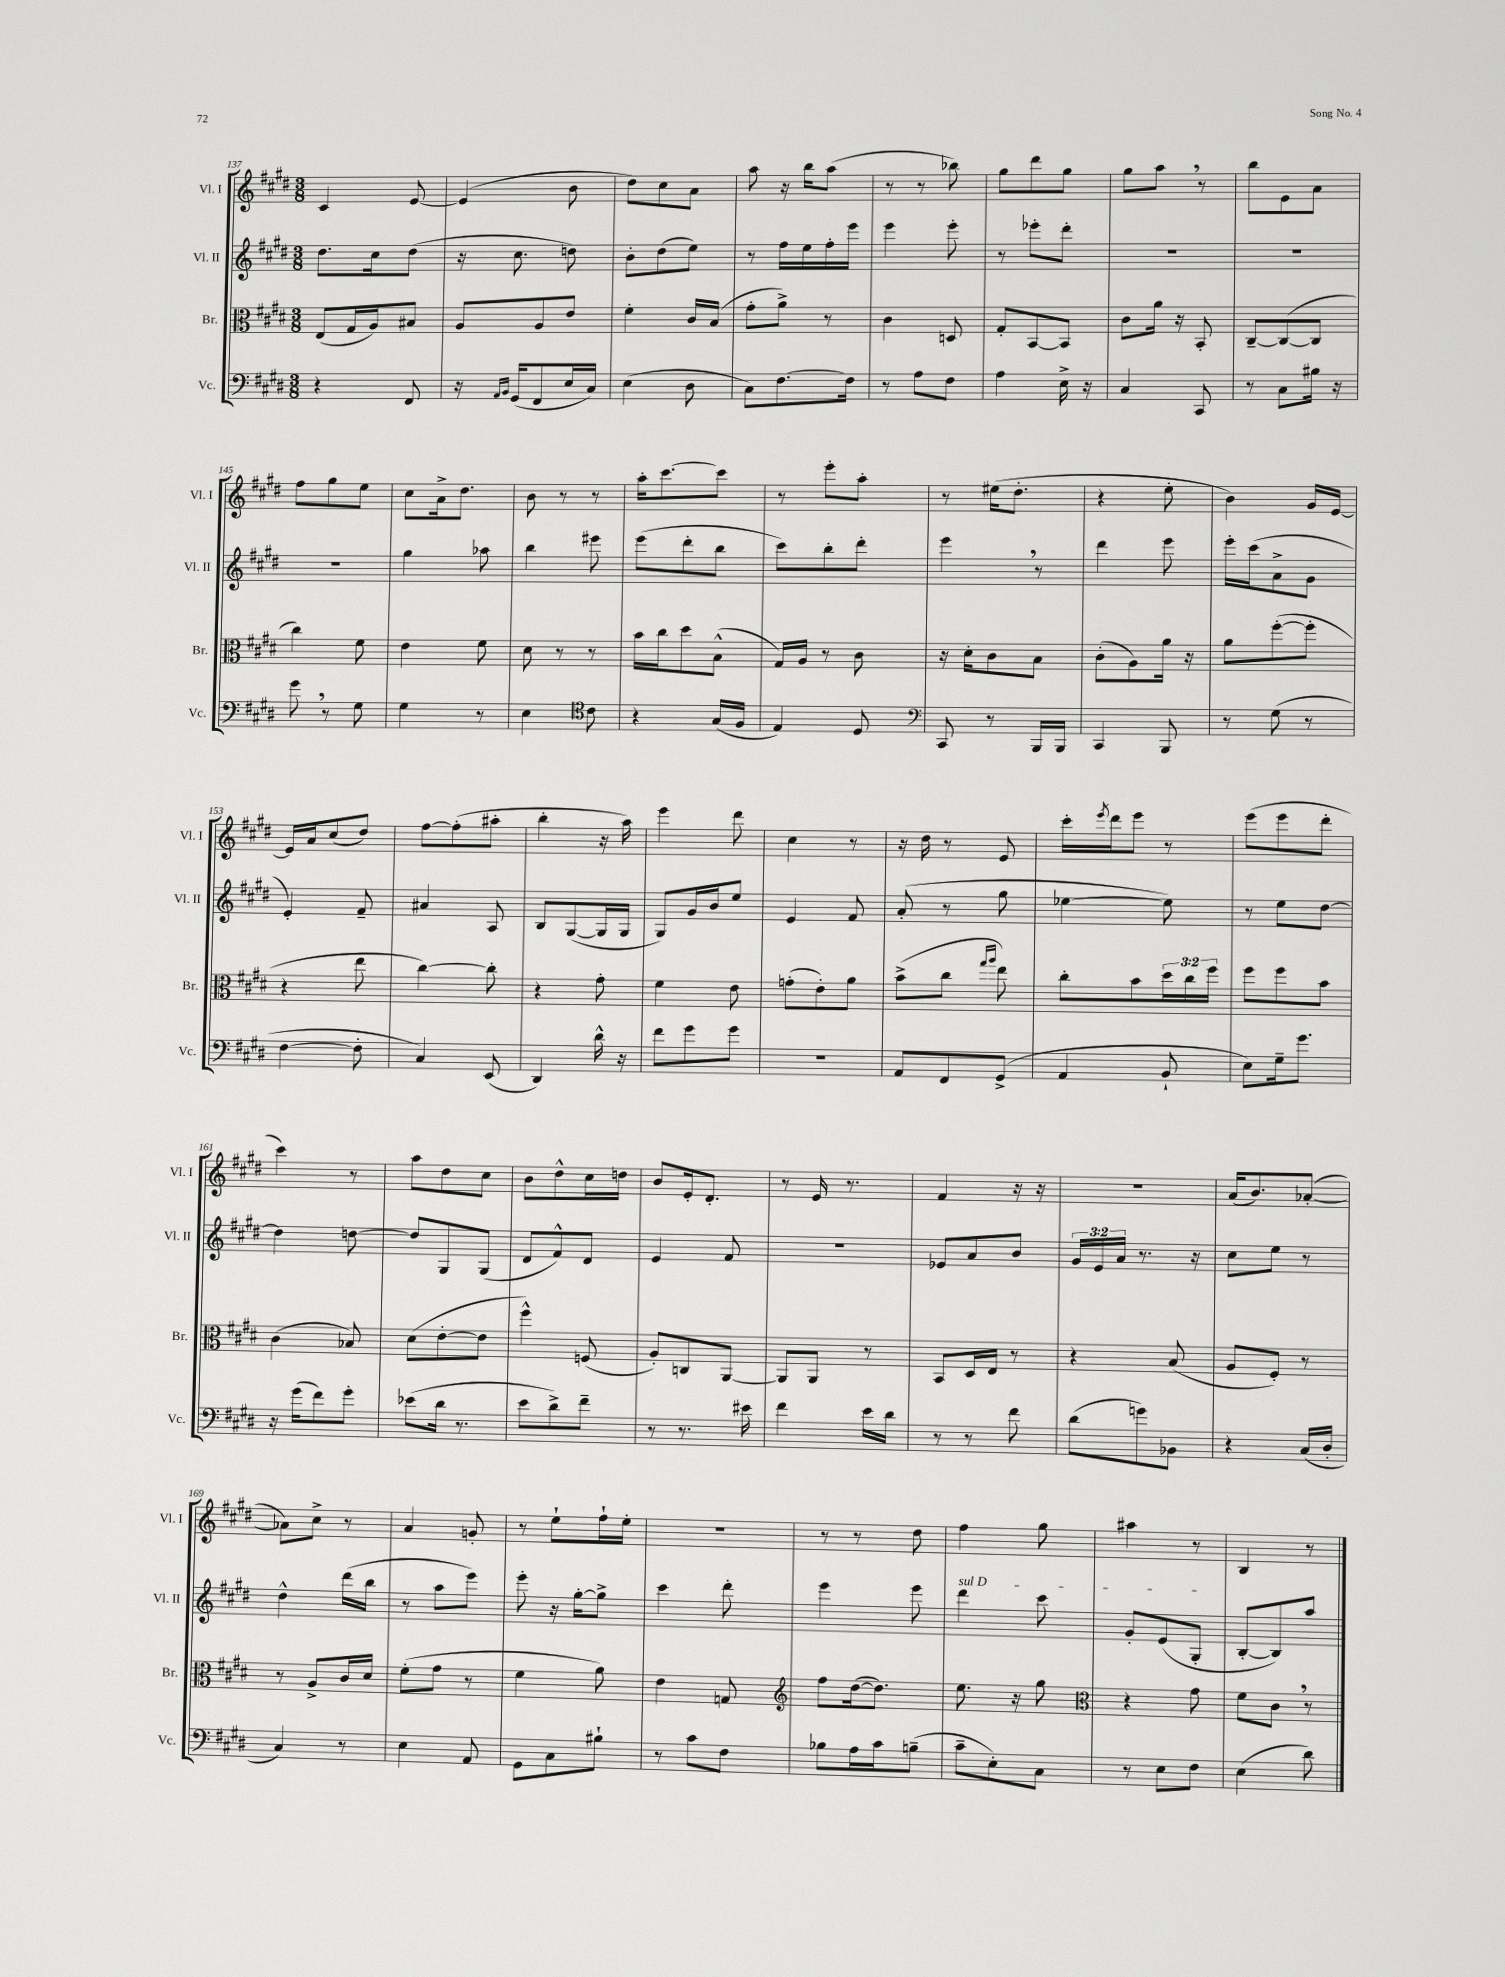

**kern	**kern	**kern	**kern
*staff4	*staff3	*staff2	*staff1
*clefF4	*clefC3	*clefG2	*clefG2
*k[f#c#g#d#]	*k[f#c#g#d#]	*k[f#c#g#d#]	*k[f#c#g#d#]
*M3/8	*M3/8	*M3/8	*M3/8
4r	(8E	8.dd#	4c#
.	16G#	.	.
.	16A)	16cc#	.
8FF#	8B#	(8dd#	[8e
=	=	=	=
16r	8A	16r	(4e]
16qqAA	.	.	.
16qqBB	.	.	.
(16GG#	.	8.cc#	.
8FF#	8A	.	.
16E	8e	8dd)	8b
16C#)	.	.	.
=	=	=	=
(4E	4f#'	8b'	8dd#)
.	.	(8dd#	8cc#
8D#	16c#	8ee)	8a
.	(16B	.	.
=	=	=	=
8C#)	8g#'	8r	8aa
[8.F#	8a^)	16ff#	16r
.	.	16ee	16bb
.	8r	16ff#'	(8aa
16F#]	.	16eee	.
=	=	=	=
8r	4c#	4eee	8r
8A	.	.	8r
8F#	8D	8eee'	8bb-)
=	=	=	=
4A	8G#'	8r	8gg#
.	[8BB	8eee-'	8ddd#
16E^	8BB]	8ddd#'	8gg#
16r	.	.	.
=	=	=	=
4C#	8c#	4.r	8gg#
.	16a	.	8aa
.	16r	.	.
8CC#	8BB'	.	8r
=	=	=	=
8r	[8C#~	4.r	8bb
8C#	(8C#_	.	8e
16B#	8C#]	.	8a
16r	.	.	.
=	=	=	=
8g#	4cc#)	4.r	8ff#
8r	.	.	8gg#
8G#	8f#	.	8ee
=	=	=	=
4G#	4e	4gg#	8cc#
.	.	.	16a^
.	.	.	8.dd#
8r	8f#	8aa-	.
=	=	=	=
4E	8d#	4bb	8b
.	8r	.	8r
*clefC4	*	*	*
8c#	8r	8eee#	8r
=	=	=	=
4r	16b	(8eee	16aa'
.	16cc#	.	[8.ccc#
.	8dd#	8ddd#'	.
(16G#	(8B^^	8bb	8ccc#]
16F#	.	.	.
=	=	=	=
4E)	16G#)	8ccc#)	8r
.	16A	.	.
.	8r	8bb'	8eee'
8D#	8c#	8ddd#'	8aa'
=	=	=	=
*clefF4	*	*	*
8CC#	16r	4eee	8r
.	16d#'	.	.
8r	8c#	.	(16ee#
.	.	.	8.dd#'
16BBB	8B	8r	.
16BBB	.	.	.
=	=	=	=
4CC#	(8c#'	4ddd#	4r
.	8A)	.	.
8BBB	16a	8eee	8ee'
.	16r	.	.
=	=	=	=
8r	8a	16eee'	4b)
.	.	(16ccc#	.
(8G#	([8ff#'	8a^	.
8r	8ff#']	8g#	16g#
.	.	.	[16e
=	=	=	=
[4F#	4r	4e')	16e]
.	.	.	16a
.	.	.	(8cc#
8F#']	8ee	8f#~	8dd#)
=	=	=	=
4C#)	[4cc#)	4a#	[8ff#
.	.	.	(8ff#']
(8EE	8cc#']	8A	8aa#'
=	=	=	=
4DD#)	4r	8B	4bb'
.	.	([8G#	.
16d#^^	8g#'	16G#]	16r
16r	.	16G#	16aa)
=	=	=	=
8f#	4f#	8G#)	4eee
8g#	.	16g#	.
.	.	16b	.
8g#	8e	8ee	8ddd#
=	=	=	=
4.r	(8g'	4e	4cc#
.	8e')	.	.
.	8a	8f#	8r
=	=	=	=
8AA	(8b^	(8a'	16r
.	.	.	16dd#
8FF#	8cc#	8r	8r
.	16qqgg#	.	.
.	16qqaa	.	.
(8GG#^	8ee)	8gg#	8e
=	=	=	=
4AA	8cc#'	[4ee-	16ccc#'
.	.	.	8qeee
.	.	.	16ddd#
.	8b	.	8eee
8BB`	24dd#	8ee-])	8r
.	24cc#	.	.
.	24ff#	.	.
=	=	=	=
8E)	8ff#	8r	(8eee
16G#~	8ff#	8ee	8eee
8.g#	.	.	.
.	8b	[8dd#	8ddd#'
=	=	=	=
16r	(4c#	4dd#]	4ccc#)
(16g#	.	.	.
8f#)	.	.	.
8g#'	8B-)	[8dd	8r
=	=	=	=
(8e-	(8d#	8dd]	8aa
16d#	[8e'	8G#	8dd#
8.r	.	.	.
.	8e]	(8G#	8cc#
=	=	=	=
8e	4ff#^^)	8d#	8b
8d#^)	.	8f#^^)	8dd#^^
8f#~	(8F	8d#	16cc#
.	.	.	16dd
=	=	=	=
8r	8A')	4e	8b
8.r	8C	.	16e'
.	.	.	8.d#'
.	[8AA	8f#	.
16e#	.	.	.
=	=	=	=
4f#	8AA]	4.r	8r
.	8AA	.	16e
.	.	.	8.r
16e	8r	.	.
16d#	.	.	.
=	=	=	=
8r	8BB	8e-	4f#
8r	16D#	8a	.
.	16E	.	.
8f#	8r	8b	16r
.	.	.	16r
=	=	=	=
(8d#	4r	24g#	4.r
.	.	24e	.
.	.	24a	.
8g)	.	8.r	.
8BB-	(8B	.	.
.	.	16r	.
=	=	=	=
4r	8A	8cc#	(16a
.	.	.	8.b)
.	8F#')	8ee	.
(16C#	8r	8r	([8a-'
16D#'	.	.	.
=	=	=	=
4C#)	8r	4dd#^^	8a-])
.	8A^	.	8cc#^
8r	16c#	(16ddd#	8r
.	16d#	16bb	.
=	=	=	=
4E	(8f#'	8r	4a
.	8g#	8aa	.
8AA	8r	8eee)	8g'
=	=	=	=
8GG#	4f#	8eee'	8r
8C#	.	16r	8ee`
.	.	[16gg#'	.
8B#`	8a)	8gg#^]	16ff#`
.	.	.	16ee'
=	=	=	=
8r	4e	4ccc#	4.r
8c#	.	.	.
8F#	8G	8ddd#'	.
=	=	=	=
*	*clefG2	*	*
8B-	8ff#	4eee	8r
16A	([16dd#	.	8r
16c#	8.dd#])	.	.
(8B~	.	8eee	8dd#
=	=	=	=
8c#~	8.ee	4ddd#	4ff#
8E')	.	.	.
.	16r	.	.
8C#	8gg#	8ccc#	8gg#
=	=	=	=
*	*clefC3	*	*
8r	4r	8g#'	4aa#
8E	.	(8e	.
8F#	8g#	8G#'	8r
=	=	=	=
(4E	8f#	[8B'	4B
.	8c#	8B])	.
8d#)	8r	8aa	8r
==	==	==	==
*-	*-	*-	*-
